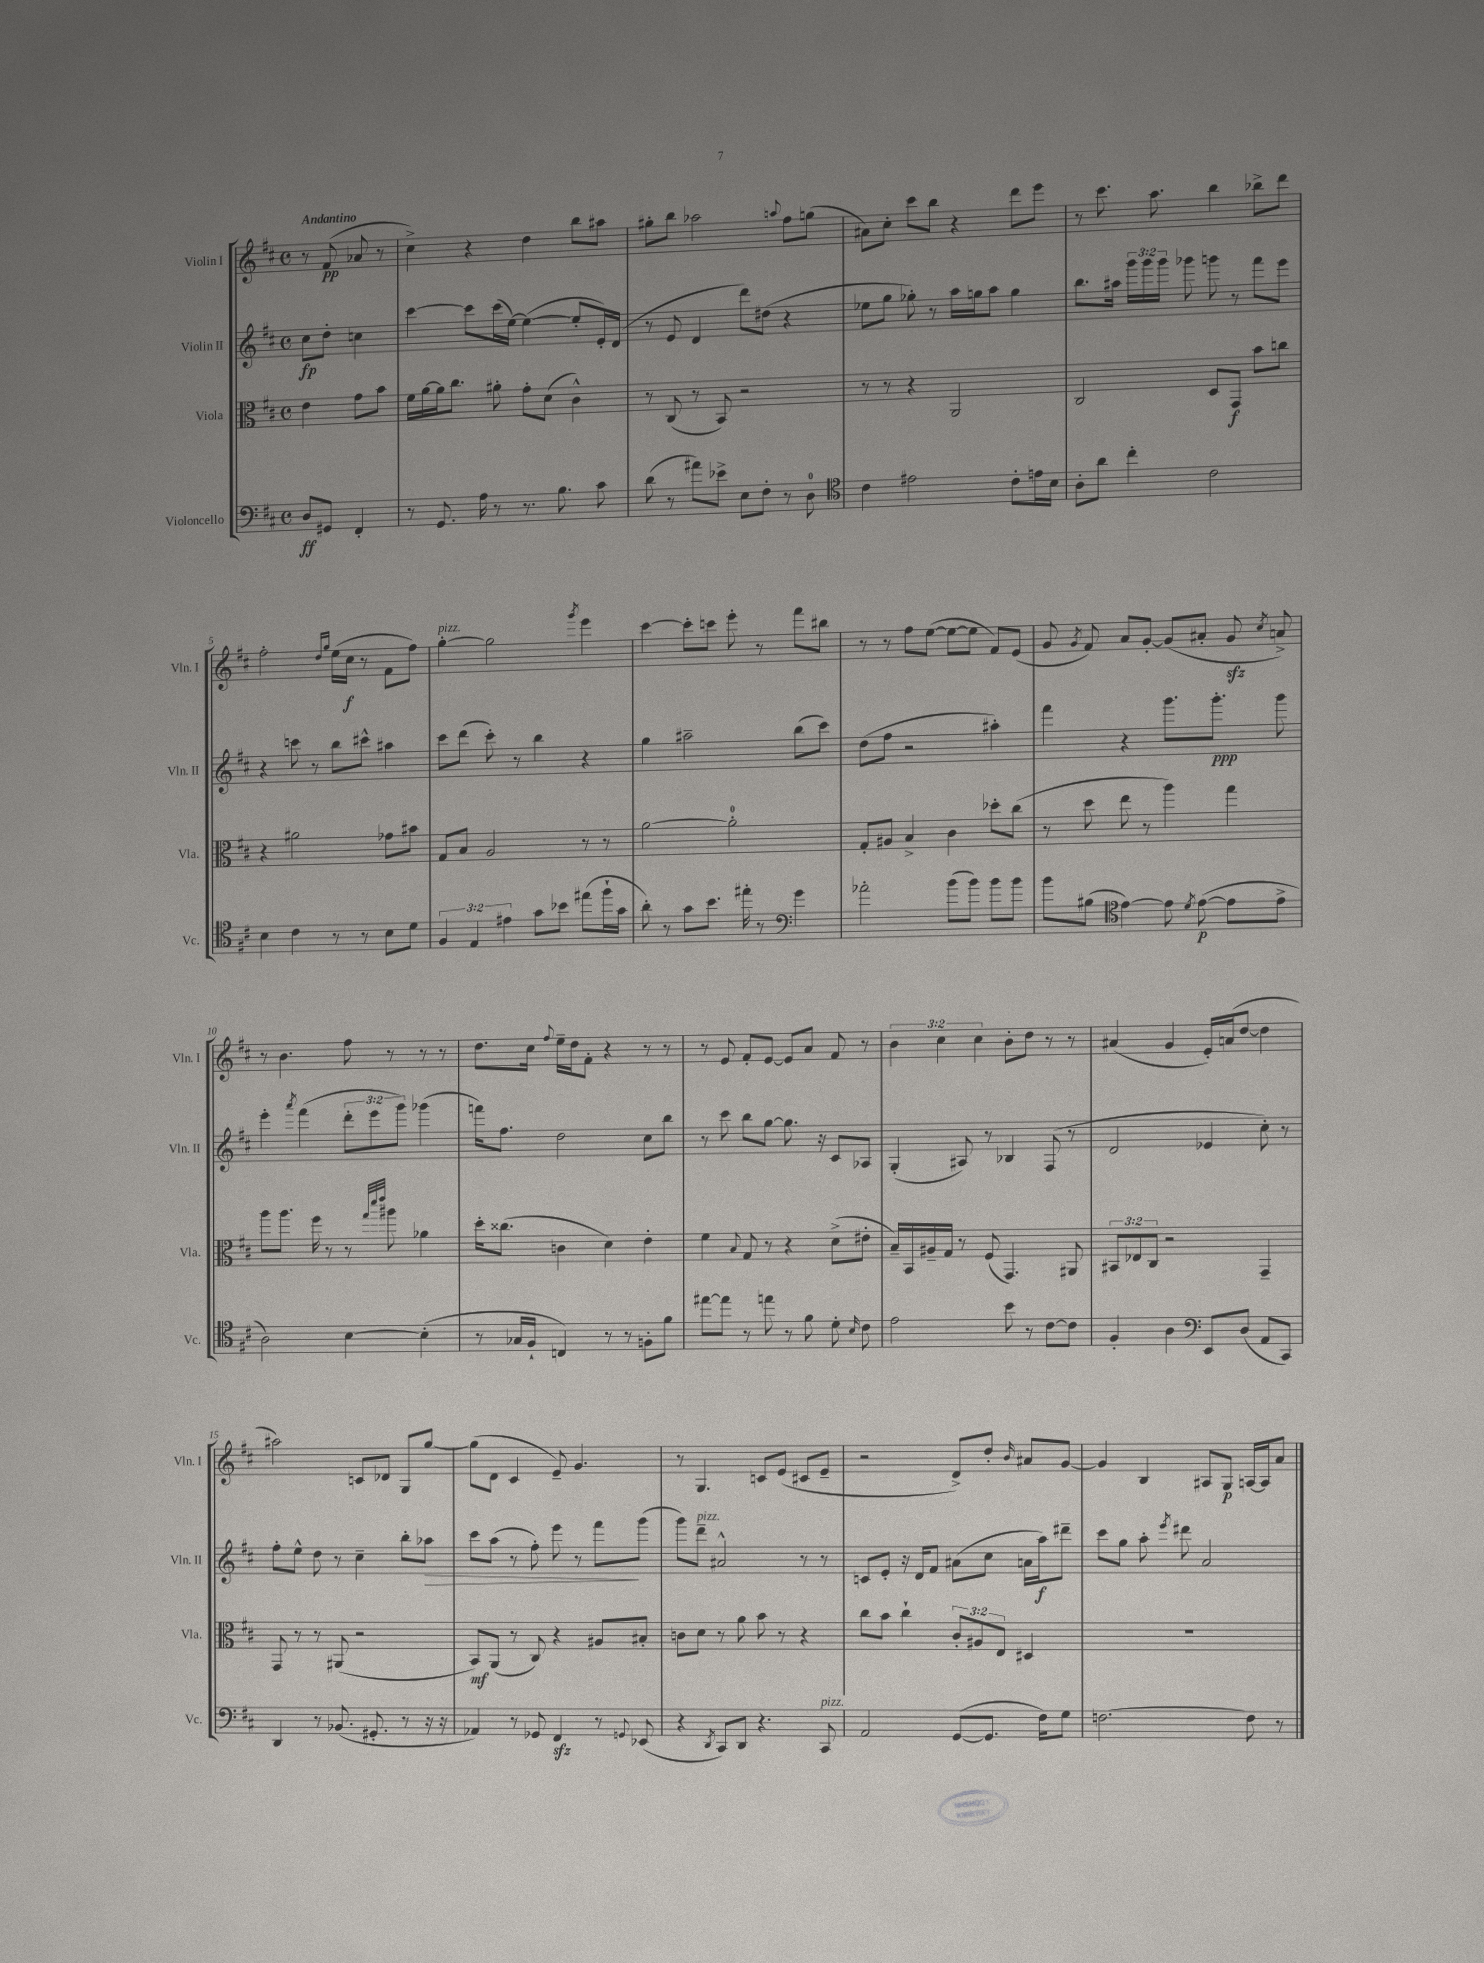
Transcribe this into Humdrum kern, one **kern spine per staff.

**kern	**kern	**kern	**kern
*staff4	*staff3	*staff2	*staff1
*clefF4	*clefC3	*clefG2	*clefG2
*k[f#c#]	*k[f#c#]	*k[f#c#]	*k[f#c#]
*M4/4	*M4/4	*M4/4	*M4/4
*met(c)	*met(c)	*met(c)	*met(c)
8D	4e	8cc#	8r
8GG#	.	8dd'	(8f#
4FF#'	8g	4cc	8a-
.	8b	.	8r
=	=	=	=
8r	16f#	[4ccc#	4cc#^)
.	[16a	.	.
8.GG	16a]	.	.
.	8.cc#	.	.
.	.	8ccc#]	4r
16A	.	.	.
8r	8a#'	(16ccc#	.
.	.	[16ee)	.
8.r	8g'	(4ee_	4dd
.	(8d	.	.
8.B	.	.	.
.	4c#^^)	8ee']	8bb
8c#	.	16e')	8aa#
.	.	(16d	.
=	=	=	=
(8d	8r	8r	8gg#'
8r	(8C#	8e	8bb
8a#)	8r	4d	2aa-
8e-^	8BB)	.	.
8E	2r	8ddd)	.
8F#'	.	(8dd#	.
.	.	.	8qqaa
8r	.	4r	8ff#
8D	.	.	(8gg
=	=	=	=
*clefC4	*	*	*
4c#	8r	8ee-	8a#)
.	8r	8gg	8cc#'
2e#	4r	8gg-')	8ccc#
.	.	8r	8bb
.	2AA	16aa	4r
.	.	16gg	.
.	.	8aa	.
8c#'	.	4gg	8ddd
16e	.	.	8eee
16B	.	.	.
=	=	=	=
8A'	2C#	8.bb	8r
8a	.	.	8.ccc#
.	.	16aa#	.
4cc#'	.	24ggg	.
.	.	24ggg	.
.	.	.	8.aa
.	.	24ggg	.
.	.	8ggg-	.
2c#	8D	8ggg	4bb
.	8GG	8r	.
.	8b	8fff#	8bb-^
.	8cc	8eee	8ddd
=	=	=	=
4B	4r	4r	2ff#'
4c#	2a#	8ccc	.
.	.	8r	.
.	.	.	16qqdd
.	.	.	16qqgg
8r	.	8bb	(16ee
.	.	.	16cc#
8r	.	8ccc#^^	8r
8B	8g-	4aa#	8f#
8d	8b#	.	8ff#)
=	=	=	=
6F#	8G	8ccc#	[4gg'
.	8B	(8ddd	.
6E	.	.	.
.	2A	8ccc#')	2gg]
6e#	.	.	.
.	.	8r	.
8g	.	4bb	.
8b-	.	.	.
.	.	.	8qggg
(8ee#	8r	4r	4eee
16ff#`	8r	.	.
16g	.	.	.
=	=	=	=
8a')	[2a	4gg	[4ccc#
8r	.	.	.
8g	.	2aa#~	8ccc#']
8.b	.	.	8ccc
.	2a']	.	8eee'
16ee#'	.	.	.
8r	.	.	8r
*clefF4	*	*	*
4g	.	(8bb	8fff#
.	.	8ccc#)	8bb#
=	=	=	=
2a-'	8G'	(8dd	8r
.	8A#	8ff#	8r
.	4B^	2r	8ff#
.	.	.	([8ee
(8b	4c#	.	8ee_
8b)	.	.	8ee]
8b	8dd-'	4aa#')	8f#)
8b	(8cc#	.	(8e
=	=	=	=
8b	8r	4fff#	8g
.	.	.	8qg
(8B#	8dd	.	8f#)
*clefC4	*	*	*
[4e)	8ee	4r	8a
.	8r	.	[8g'
8e]	4aa)	8.ggg	(8g]
8qd	.	.	.
([8e	.	.	8a#'
.	.	8.ggg'	.
8e]	4gg	.	8g
.	.	.	8qcc#
8e^	.	8ggg	8a^)
=	=	=	=
2A)	8aa	4eee'	8r
.	8.aa	.	4.b
.	.	8qaaa	.
.	.	(4fff#	.
.	16ff#	.	.
.	8r	.	.
[4B	8r	12ddd'	8ff#
.	.	12eee	.
.	32qqgg	.	.
.	32qqddd	.	.
.	32qqeee	.	.
.	8aa#	.	8r
.	.	12ggg)	.
(4B']	4a-	(4ggg-	8r
.	.	.	8r
=	=	=	=
8r	16dd'	16fff)	8.dd
.	(8.cc##	8.ff#	.
16G-	.	.	.
16F#`	.	.	16cc#
.	.	.	8qqff#
4C)	4c	2dd	16ee~
.	.	.	16dd
.	.	.	8f#'
8r	4d)	.	4r
8r	.	.	.
8F'	4e'	8cc#	8r
8f#	.	8bb	8r
=	=	=	=
[8ee#	4f#	8r	8r
8ee#]	.	8ccc#	8e
.	8qqB	.	.
8r	8G	8bb	8f#'
8ee	8r	[8gg	[8e
8r	4r	8.gg]	8e]
8f#	.	.	8a
.	.	16r	.
8d'	(8d^	8c#	8f#
16qqB	.	.	.
8c#	8e#'	8A-	8r
=	=	=	=
2e	16B~)	(4G'	6b
.	16BB	.	.
.	16A#~	.	.
.	.	.	6cc#
.	16G	.	.
.	8r	8A#)	.
.	.	.	6cc#
.	(8F#	8r	.
8b	4.GG)	4B-	8b'
8r	.	.	8dd
[8c#	.	(8F#	8r
8c#]	8AA#	8r	8r
=	=	=	=
4F#'	12BB#	2d	(4a#
.	12E-	.	.
.	12C#	.	.
4A	2r	.	4g
*clefF4	*	*	*
8EE	.	4e-	16e')
.	.	.	(16a
(8D	.	.	[8dd
8AA	4GG~	8cc#')	4dd]
8CC#)	.	8r	.
=	=	=	=
4DD	8GG	8ff#'	2aa#)
.	8r	8ee^^	.
8r	8r	8dd	.
(8.BB-	(8AA#	8r	.
.	2r	4cc#~	8c
8.GG#'	.	.	.
.	.	.	8d-
8r	.	8bb'	8G
16r	.	8aa-	[8gg
16r	.	.	.
=	=	=	=
4AA-)	8BB)	8ccc#	(8gg]
.	(8AA	(8aa	8d
8r	8r	8r	4c#
8GG-	8C#)	8ff#')	.
4FF#	4r	8eee	8e~)
.	.	8r	4.g
8r	8A#	8fff#	.
8qqGG	.	.	.
(8EE-	8B#'	(8ggg	.
=	=	=	=
4r	8c	8ggg)	8r
.	8d	8ddd~	4.G
8qDD	.	.	.
8CC#)	8r	2a#^^	.
8DD	8a	.	.
4.r	8b	.	8c
.	8r	.	(8e
.	4r	8r	8c#
8CC#	.	8r	8e~
=	=	=	=
2AA	8cc#	8c	2r
.	8b	8e'	.
.	4cc#`	16r	.
.	.	16d	.
.	.	8f#	.
([8GG	12c#'	(8a#	8d^)
.	12A#	.	.
8.GG]	.	8cc#	8dd'
.	12E	.	.
.	.	.	16qqb
.	4D#	16a	8a#
16F#)	.	16aa)	.
8G	.	8ddd#~	[8g
=	=	=	=
[2.F	1r	8ccc#	4g]
.	.	8gg	.
.	.	8aa'	4B
.	.	8qeee	.
.	.	8ddd#	.
.	.	2a	8A#
.	.	.	8G
8F]	.	.	[16A
.	.	.	16A]
8r	.	.	8a
==	==	==	==
*-	*-	*-	*-
